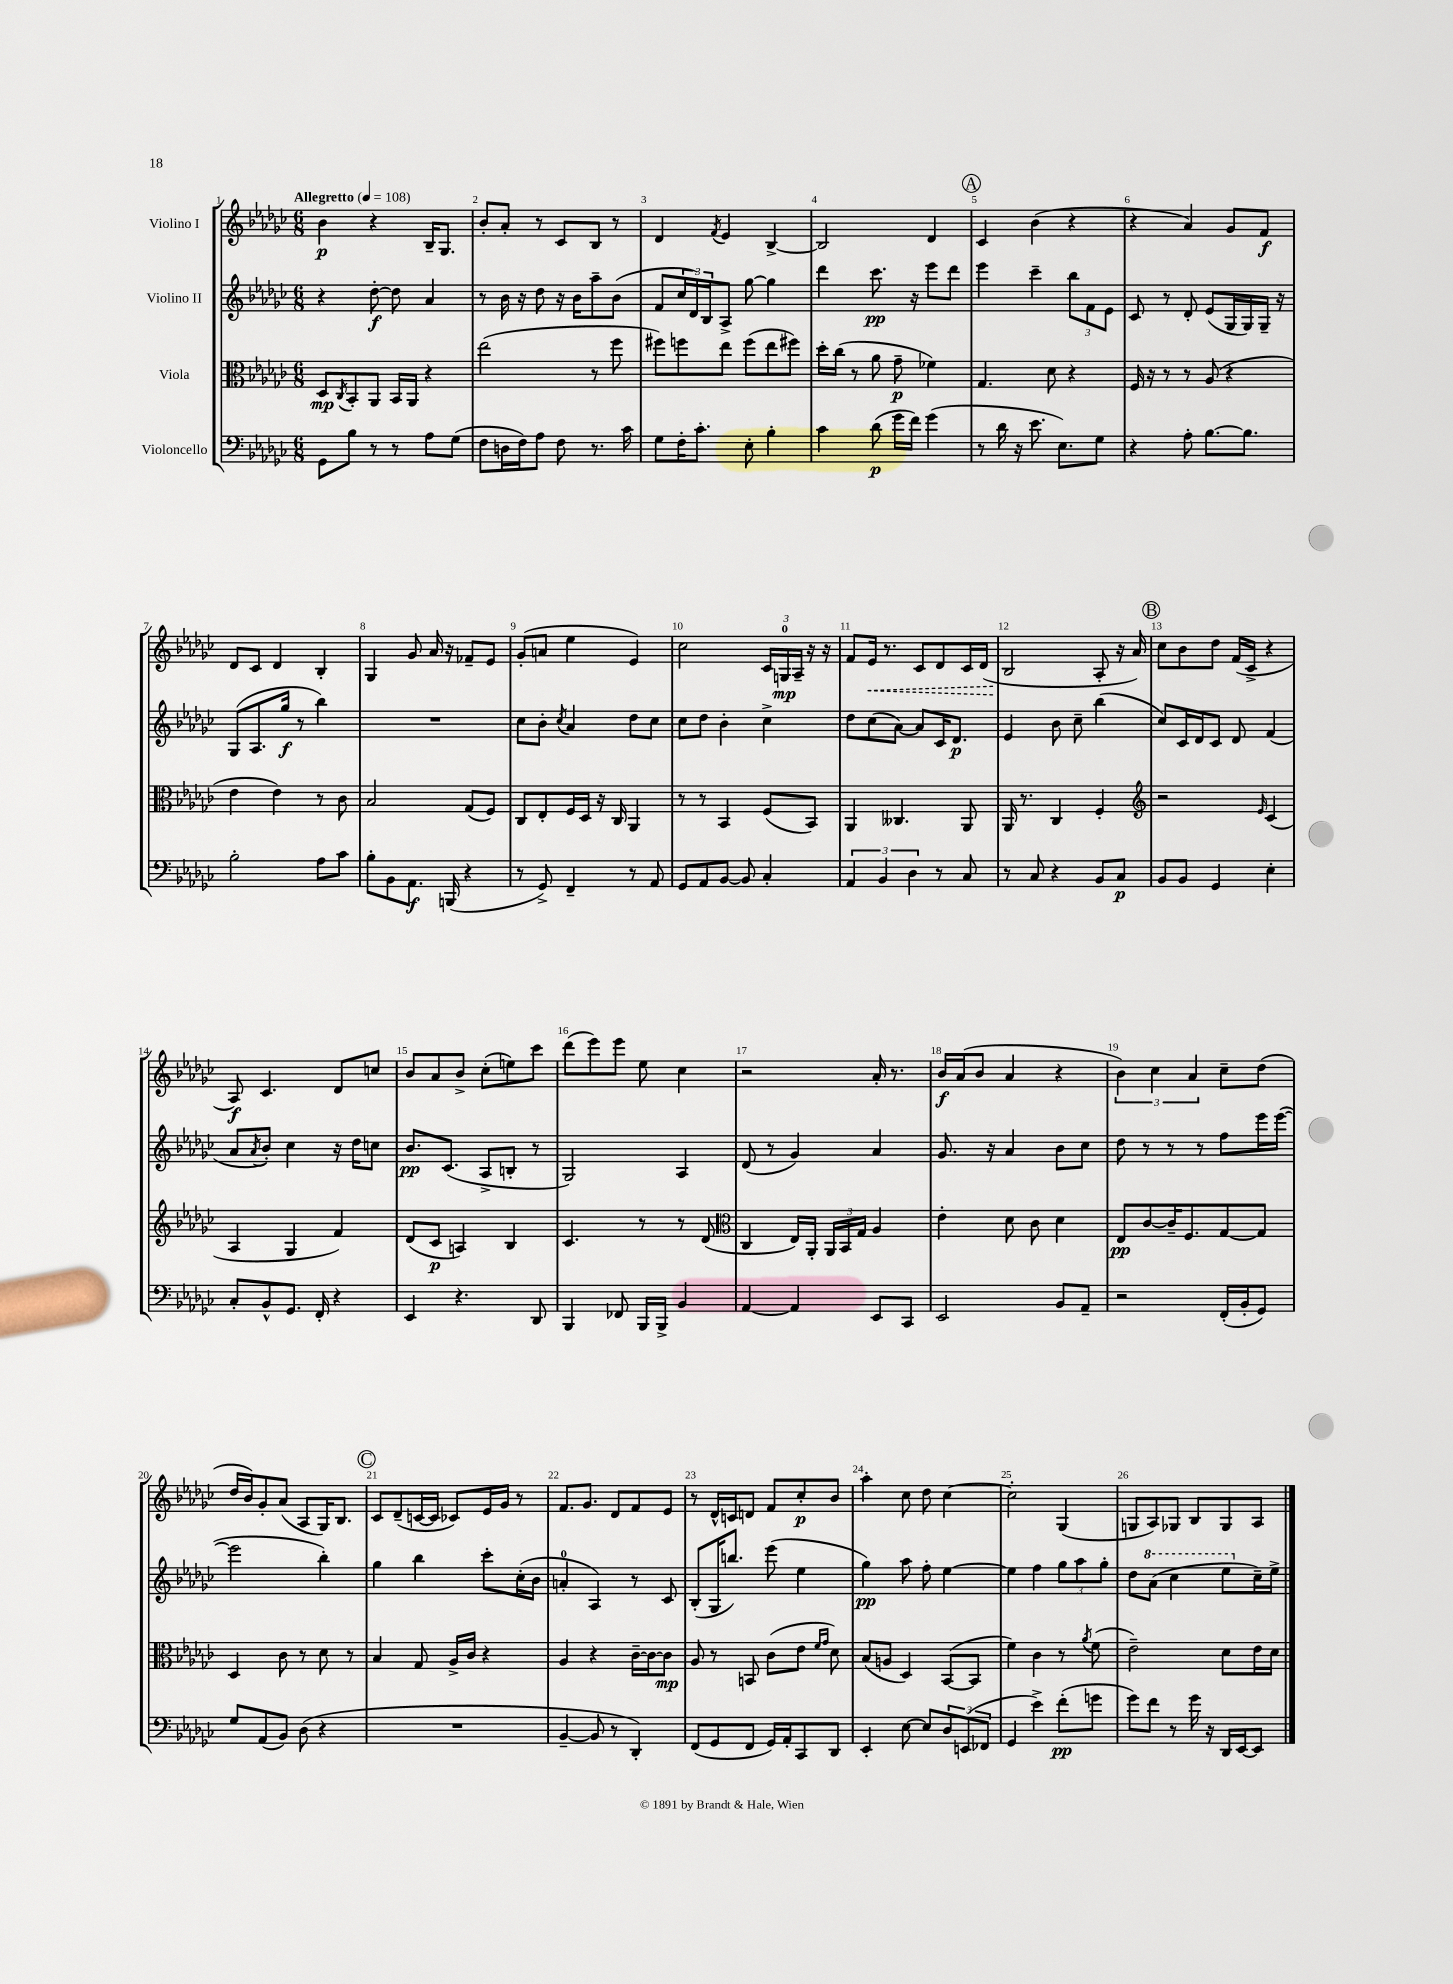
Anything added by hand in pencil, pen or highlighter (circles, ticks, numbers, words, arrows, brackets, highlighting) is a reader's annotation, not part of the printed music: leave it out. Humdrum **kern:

**kern	**dynam	**kern	**dynam	**kern	**dynam	**kern	**dynam
*part4	*part4	*part3	*part3	*part2	*part2	*part1	*part1
*staff4	*staff4	*staff3	*staff3	*staff2	*staff2	*staff1	*staff1
*I"Violoncello	*	*I"Viola	*	*I"Violino II	*	*I"Violino I	*
*clefF4	*	*clefC3	*	*clefG2	*	*clefG2	*
*k[b-e-a-d-g-c-]	*	*k[b-e-a-d-g-c-]	*	*k[b-e-a-d-g-c-]	*	*k[b-e-a-d-g-c-]	*
*M6/8	*	*M6/8	*	*M6/8	*	*M6/8	*
*MM108	*	*MM108	*	*MM108	*	*MM108	*
=1	=1	=1	=1	=1	=1	=1	=1
!	!	!	!	!	!	!LO:TX:a:B:t=Allegretto	!
8GG-\L	.	8D-/L	mp	4r	.	4b-\	p
.	.	8qC-/	.	.	.	.	.
8B-\J	.	8BB-'/	.	.	.	.	.
8r	.	8AA-/J	.	[8dd-'\	f	4r	.
8r	.	16BB-/LL	.	8dd-\]	.	.	.
.	.	16AA-/JJ	.	.	.	.	.
8A-\L	.	4r	.	4a-/	.	16B-~/KL	.
.	.	.	.	.	.	8.G-/J	.
(8G-\J	.	.	.	.	.	.	.
=2	=2	=2	=2	=2	=2	=2	=2
8F\L	.	(2ee-\	.	8r	.	8b-'/L	.
16Dn\L	.	.	.	16b-\	.	8a-'/J	.
16F\J)	.	.	.	16r	.	.	.
8A-\J	.	.	.	8dd-\	.	8r	.
8F\	.	.	.	16r	.	8c-/L	.
.	.	.	.	16b-\KL	.	.	.
8.r	.	8r	.	8aa-~\	.	8B-/J	.
.	.	8ff\	.	(8b-\J	.	8r	.
16c-\	.	.	.	.	.	.	.
=3	=3	=3	=3	=3	=3	=3	=3
8G-\L	.	8ff#X\L)	.	8f/L	.	4d-/	.
16F'\K	.	8ffn\	.	24cc-/L	.	.	.
.	.	.	.	24d-/)	.	.	.
8.c-'\J	.	.	.	.	.	.	.
.	.	.	.	24B-/J	.	.	.
.	.	.	.	.	.	8qf/	.
.	.	8ee-\J	.	8A-^/J	.	4e-/	.
8E-'\	.	(8ff\L	.	[8gg-\	.	.	.
4B-'\	.	8ee-\	.	4gg-\]	.	[4B-^/	.
.	.	8ff#X\J)	.	.	.	.	.
=4	=4	=4	=4	=4	=4	=4	=4
4c-\	.	16dd-'\LL	.	4ddd-\	.	2B-/]	.
.	.	(16cc-\JJ	.	.	.	.	.
.	.	8r	.	.	.	.	.
(8d-\	p	8a-\	.	8.ccc-\	pp	.	.
16g-\LL	.	8g-~\	p	.	.	.	.
16f\JJ)	.	.	.	16r	.	.	.
(4g-\	.	4f-X\)	.	8eee-\L	.	4d-/	.
.	.	.	.	8ddd-\J	.	.	.
!!LO:REH:place=s1:t=A
=5	=5	=5	=5	=5	=5	=5	=5
8r	.	4.G-/	.	4eee-\	.	4c-/	.
16d-\	.	.	.	.	.	.	.
16r	.	.	.	.	.	.	.
8.e-\	.	.	.	4ccc-~\	.	(4b-\	.
.	.	8d-\	.	.	.	.	.
8.E-\L)	.	.	.	.	.	.	.
.	.	4r	.	12bb-\L	.	4r	.
.	.	.	.	12f\	.	.	.
8G-\J	.	.	.	.	.	.	.
.	.	.	.	12e-\J	.	.	.
=6	=6	=6	=6	=6	=6	=6	=6
4r	.	16F/	.	8c-/	.	4r	.
.	.	16r	.	.	.	.	.
.	.	8r	.	8r	.	.	.
8A-'\	.	8r	.	8d-'/	.	4a-/)	.
[8.B-\L	.	(8A-/	.	(8e-/L	.	.	.
.	.	4r	.	16G-/L	.	8g-/L	.
8.B-\J]	.	.	.	16G-/)	.	.	.
.	.	.	.	16G-~/JJ	.	8f/J	f
.	.	.	.	16r	.	.	.
!!LO:LB:g=z
=7	=7	=7	=7	=7	=7	=7	=7
2B-'\	.	4e-\	.	(8G-/L	.	8d-/L	.
.	.	.	.	8.A-/	.	8c-/J	.
.	.	4e-\)	.	.	.	4d-/	.
.	.	.	.	16gg-/Jk	f	.	.
.	.	.	.	8r	.	.	.
8A-\L	.	8r	.	4bb-\)	.	4B-'/	.
8c-\J	.	8c-\	.	.	.	.	.
=8	=8	=8	=8	=8	=8	=8	=8
8B-'\L	.	2B-/	.	2.r	.	4G-/	.
8BB-\	.	.	.	.	.	.	.
8.AA-\J	f	.	.	.	.	8g-/	.
.	.	.	.	.	.	16a-/	.
(16BBBn/	.	.	.	.	.	16r	.
4r	.	(8G-/L	.	.	.	8f-X~/L	.
.	.	8F/J)	.	.	.	8e-/J	.
=9	=9	=9	=9	=9	=9	=9	=9
8r	.	8C-/L	.	8cc-\L	.	(8g-'/L	.
8GG-^/)	.	8E-'/	.	8b-'\J	.	8an/J	.
.	.	.	.	8qcc-/	.	.	.
4FF~/	.	16F/L	.	4a-/	.	4ee-\	.
.	.	16D-/JJ	.	.	.	.	.
.	.	16r	.	.	.	.	.
.	.	16C-/	.	.	.	.	.
8r	.	4AA-/	.	8dd-\L	.	4e-/)	.
8AA-/	.	.	.	8cc-\J	.	.	.
=10	=10	=10	=10	=10	=10	=10	=10
8GG-/L	.	8r	.	8cc-\L	.	2cc-\	.
8AA-/	.	8r	.	8dd-\J	.	.	.
[8BB-/J	.	4BB-/	.	4b-'\	.	.	.
8BB-/]	.	.	.	.	.	.	.
4C-'/	.	(8F/L	.	4cc-^\	.	24c-/LL	.
.	.	.	.	.	.	24Gn/	mp
.	.	.	.	.	.	24A-~/JJ	.
.	.	8BB-/J)	.	.	.	16r	.
.	.	.	.	.	.	16r	.
=11	=11	=11	=11	=11	=11	=11	=11
6AA-/	.	4AA-/	.	8dd-\L	.	8f/L	.
!	!	!	!	!	!	!	!LO:HP:b
.	.	.	.	(8cc-\	.	16e-/Jk	<
6BB-/	.	.	.	.	.	.	.
.	.	.	.	.	.	8.r	.
.	.	4.C--X/	.	[8a-\J)	.	.	.
6D-\	.	.	.	.	.	.	.
.	.	.	.	8a-/L]	.	8c-/L	.
8r	.	.	.	16c-/K	.	8d-/	.
.	.	.	.	8.d-/J	p	.	.
8C-/	.	8AA-/	.	.	.	16c-/L	.
.	.	.	.	.	.	(16d-/JJ	.
=12	=12	=12	=12	=12	=12	=12	=12
8r	.	16AA-/	.	4e-/	.	2B-/	.
.	.	8.r	.	.	.	.	.
8C-/	.	.	.	.	.	.	.
4r	.	4C-/	.	8b-\	.	.	.
.	.	.	.	8cc-~\	.	.	.
8BB-/L	.	4F'/	.	(4bb-\	.	8A-'/	[
8C-/J	p	.	.	.	.	16r	.
.	.	.	.	.	.	16a-/)	.
!!LO:REH:place=s1:t=B
=13	=13	=13	=13	=13	=13	=13	=13
*	*	*clefG2	*	*	*	*	*
8BB-/L	.	2r	.	8cc-/L)	.	8cc-\L	.
8BB-/J	.	.	.	16c-/L	.	8b-\	.
.	.	.	.	16d-/J	.	.	.
4GG-/	.	.	.	8c-/J	.	8dd-\J	.
.	.	.	.	8d-/	.	(16f/LL	.
.	.	.	.	.	.	16c-^/JJ	.
.	.	16qqe-/	.	.	.	.	.
4E-'\	.	(4c-/	.	(4f/	.	4r	.
!!LO:LB:g=z
=14	=14	=14	=14	=14	=14	=14	=14
8C-'/L	.	4A-/	.	8a-/L	.	8A-/)	f
.	.	.	.	8qa-/	.	.	.
8BB-^^/	.	.	.	8b-'/J)	.	4.c-/	.
8.GG-/J	.	4G-/	.	4cc-\	.	.	.
16FF'/	.	.	.	.	.	.	.
4r	.	4f/)	.	16r	.	8d-/L	.
.	.	.	.	16dd-\KL	.	.	.
.	.	.	.	8ccn\J	.	8ccn/J	.
=15	=15	=15	=15	=15	=15	=15	=15
4EE-/	.	(8d-/L	.	8.b-/L	pp	8b-/L	.
.	.	8c-/J	p	.	.	8a-/	.
.	.	.	.	(8.c-/J	.	.	.
4.r	.	4An/)	.	.	.	8b-^/J	.
.	.	.	.	8A-^/L	.	(8cc-'\L	.
.	.	4B-/	.	8Bn'/J	.	8een\)	.
8DD-/	.	.	.	8r	.	8ccc-\J	.
=16	=16	=16	=16	=16	=16	=16	=16
4BBB-/	.	4.c-/	.	2G-/)	.	(8ddd-\L	.
.	.	.	.	.	.	8eee-\)	.
8FF-X/	.	.	.	.	.	8eee-\J	.
16BBB-/LL	.	8r	.	.	.	8ee-\	.
16BBB-^/JJ	.	.	.	.	.	.	.
4BB-/	.	8r	.	4A-/	.	4cc-\	.
.	.	(8d-/	.	.	.	.	.
=17	=17	=17	=17	=17	=17	=17	=17
*	*	*clefC3	*	*	*	*	*
[4AA-/	.	4C-/	.	(8d-/	.	2r	.
.	.	.	.	8r	.	.	.
4AA-/]	.	16E-/LL)	.	4g-/)	.	.	.
.	.	16AA-'/JJ	.	.	.	.	.
.	.	24AA-/LL	.	.	.	.	.
.	.	24BB-/	.	.	.	.	.
.	.	24G-/JJ	.	.	.	.	.
8EE-/L	.	4A-/	.	4a-/	.	16a-'/	.
.	.	.	.	.	.	8.r	.
8CC-/J	.	.	.	.	.	.	.
=18	=18	=18	=18	=18	=18	=18	=18
2EE-/	.	4e-'\	.	8.g-/	.	16b-/LL	f
.	.	.	.	.	.	(16a-/J	.
.	.	.	.	.	.	8b-/J	.
.	.	.	.	16r	.	.	.
.	.	8d-\	.	4a-/	.	4a-/	.
.	.	8c-\	.	.	.	.	.
8BB-/L	.	4d-\	.	8b-\L	.	4r	.
8AA-~/J	.	.	.	8cc-\J	.	.	.
=19	=19	=19	=19	=19	=19	=19	=19
2r	.	8E-/L	pp	8dd-\	.	6b-\)	.
.	.	[8c-/	.	8r	.	.	.
.	.	.	.	.	.	6cc-\	.
.	.	16c-~/K]	.	8r	.	.	.
.	.	8.F/	.	.	.	.	.
.	.	.	.	.	.	6a-/	.
.	.	.	.	8r	.	.	.
(16FF'/LL	.	[8G-/	.	8ff\L	.	8cc-~\L	.
16BB-'/J	.	.	.	.	.	.	.
8GG-/J)	.	8G-/J]	.	16eee-\L	.	(8dd-\J	.
.	.	.	.	([16eee-\JJ	.	.	.
!!LO:LB:g=z
=20	=20	=20	=20	=20	=20	=20	=20
8G-/L	.	4D-/	.	2eee-\]	.	16dd-/LL	.
.	.	.	.	.	.	16b-/J)	.
(8AA-/	.	.	.	.	.	8g-'/	.
8BB-/J)	.	8c-\	.	.	.	(8a-/J	.
(8D-\	.	8r	.	.	.	8A-/L	.
4r	.	8d-\	.	4bb-'\)	.	16G-/K)	.
.	.	.	.	.	.	8.B-/J	.
.	.	8r	.	.	.	.	.
!!LO:REH:place=s1:t=C
=21	=21	=21	=21	=21	=21	=21	=21
2.r	.	4B-/	.	4gg-\	.	8c-/L	.
.	.	.	.	.	.	(8d-~/	.
.	.	8G-/	.	4bb-\	.	[16cn/L	.
.	.	.	.	.	.	16c/JJ]	.
.	.	16A-^/LL	.	.	.	8c-X/L)	.
.	.	16c-/JJ	.	.	.	.	.
.	.	4r	.	8ccc-'\L	.	16e-/L	.
.	.	.	.	.	.	16g-/JJ	.
.	.	.	.	(16cc-'\L	.	8r	.
.	.	.	.	16b-\JJ	.	.	.
=22	=22	=22	=22	=22	=22	=22	=22
[4BB-~/	.	4A-/	.	4an'/	.	8.f/L	.
.	.	.	.	.	.	8.g-/J	.
8BB-/]	.	4r	.	4A-/)	.	.	.
8r	.	.	.	.	.	8d-/L	.
4DD-'/)	.	[16c-~\LL	.	8r	.	8f/	.
.	.	16c-\J_	.	.	.	.	.
.	.	8c-\J]	mp	8c-/	.	8e-/J	.
=23	=23	=23	=23	=23	=23	=23	=23
(8FF/L	.	8A-/	.	(8B-'/L	.	8r	.
8GG-/	.	8r	.	16G-/K	.	16d-^^/LL	.
.	.	.	.	8.bbn/J)	.	16cn/J	.
8FF/J	.	8BBn/	.	.	.	8dn/J	.
16GG-/LL)	.	(8c-\L	.	(8eee-\	.	8f/L	.
16AA-'/J	.	.	.	.	.	.	.
8CC-/	.	8e-\J	.	4ee-\	.	8cc-'/	p
.	.	16qqf/LL	.	.	.	.	.
.	.	16qqg-/JJ	.	.	.	.	.
8DD-/J	.	8d-\)	.	.	.	8b-/J	.
=24	=24	=24	=24	=24	=24	=24	=24
4EE-'/	.	(8B-/L	.	4gg-\)	pp	4aa-'\	.
.	.	8An/J	.	.	.	.	.
[8E-\	.	4D-/)	.	8aa-\	.	8cc-\	.
8E-/L]	.	.	.	8ff'\	.	8dd-\	.
12D-/	.	([8BB-/L	.	[4ee-\	.	[4cc-\	.
(12EEn/	.	.	.	.	.	.	.
.	.	8BB-/J]	.	.	.	.	.
12FF-X/J	.	.	.	.	.	.	.
=25	=25	=25	=25	=25	=25	=25	=25
4GG-/	.	4f\)	.	4ee-\]	.	2cc-'\]	.
4e-^\)	.	4c-\	.	4ff\	.	.	.
(8f'\L	pp	8r	.	12gg-\L	.	(4G-/	.
.	.	.	.	12aa-\	.	.	.
.	.	8qa-/	.	.	.	.	.
8gn\J	.	(8f\	.	.	.	.	.
.	.	.	.	12gg-'\J	.	.	.
=26	=26	=26	=26	=26	=26	=26	=26
8g-\L)	.	2e-~\)	.	8dd-\L	.	8Gn/L	.
*	*	*	*	*8va	*	*	*
8f\J	.	.	.	(8aa-\J	.	8A-/)	.
8r	.	.	.	4ccc-\	.	8G-X/J	.
16g-\	.	.	.	.	.	8B-/L	.
16r	.	.	.	.	.	.	.
16DD-/LL	.	8d-\L	.	8eee-\L	.	8G-/	.
[16EE-/J	.	.	.	.	.	.	.
*	*	*	*	*X8va	*	*	*
8EE-/J]	.	16e-\L	.	16cc-~\L)	.	8A-/J	.
.	.	16d-\JJ	.	16ee-^\JJ	.	.	.
==	==	==	==	==	==	==	==
*-	*-	*-	*-	*-	*-	*-	*-
